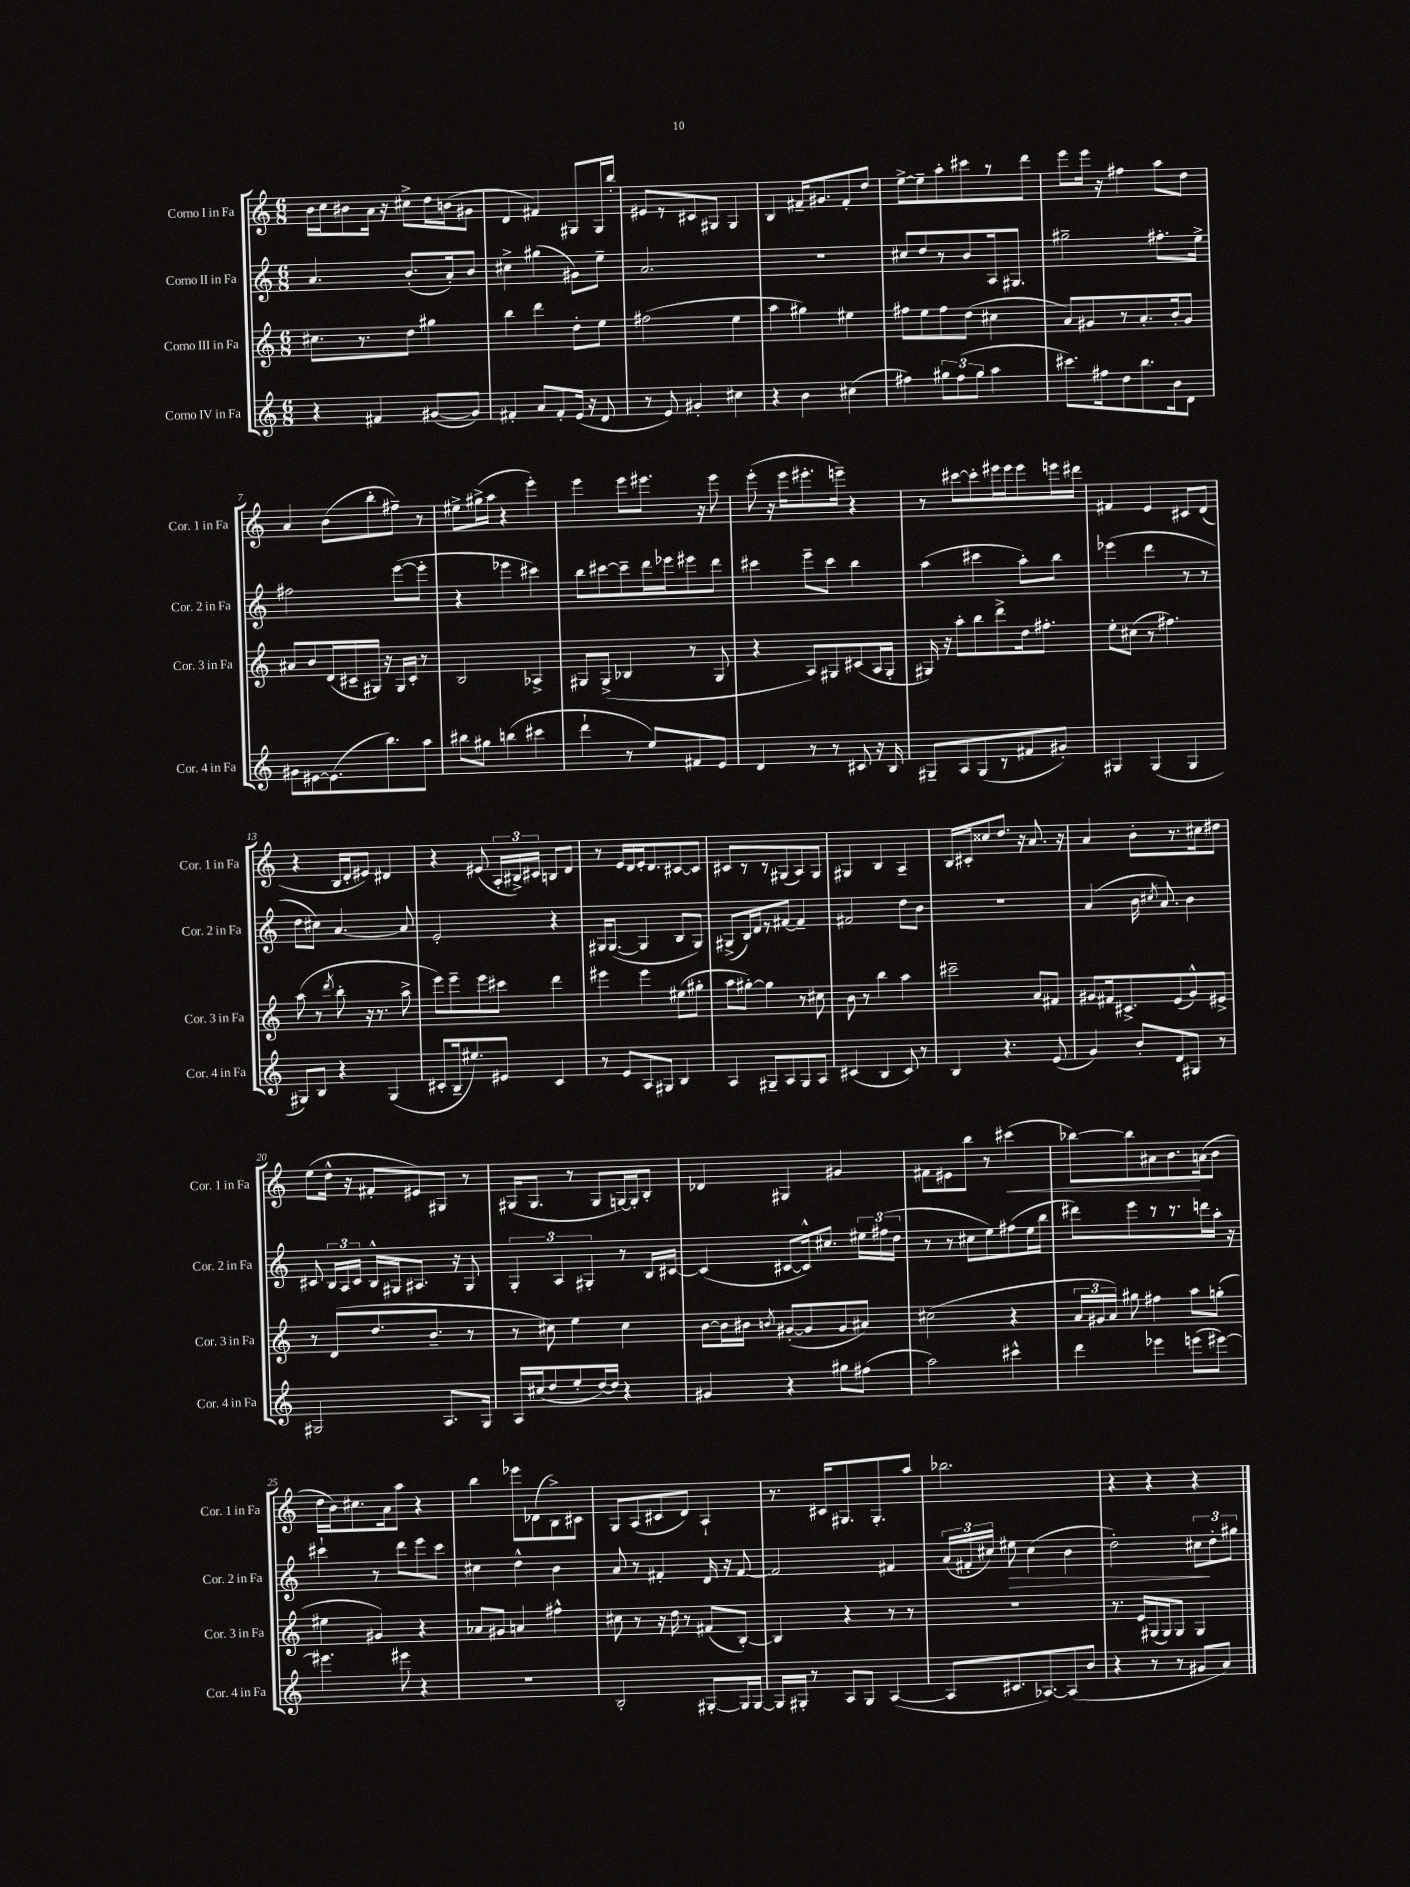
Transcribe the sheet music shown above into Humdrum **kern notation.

**kern	**kern	**kern	**dynam	**kern	**dynam
*part4	*part3	*part2	*part2	*part1	*part1
*staff4	*staff3	*staff2	*staff2	*staff1	*staff1
*I"Corno IV in Fa	*I"Corno III in Fa	*I"Corno II in Fa	*	*I"Corno I in Fa	*
*I'Cor. 4 in Fa	*I'Cor. 3 in Fa	*I'Cor. 2 in Fa	*	*I'Cor. 1 in Fa	*
*clefG2	*clefG2	*clefG2	*	*clefG2	*
*k[]	*k[]	*k[]	*	*k[]	*
*M6/8	*M6/8	*M6/8	*	*M6/8	*
=1	=1	=1	=1	=1	=1
4r	8.cc#X\L	4.a/	.	16b\LL	.
.	.	.	.	16cc\J	.
.	.	.	.	8b#X\	.
.	8.r	.	.	.	.
4f#X/	.	.	.	16a\Jk	.
.	.	.	.	16r	.
.	8dd\J	(8.b'/L	.	8cc#X^\L	.
([8g#X/L	4gg#X\	.	.	16dd\L	.
.	.	16a'/k)	.	(16bn\J	.
8g#/J])	.	8b/J	.	8g#X\J	.
=2	=2	=2	=2	=2	=2
4f#X'/	4bb\	4cc#X^\	.	4d/	.
8a/L	4ddd\	(4gg#X\	.	4f#X/)	.
8f#'/	.	.	.	.	.
(16e/Jk	8dd'\L	8g#X\L)	.	8G#X/L	.
16r	.	.	.	.	.
8d/	8ee\J	8ee~\J	.	16G#/L	.
.	.	.	.	16bb'/JJ	.
=3	=3	=3	=3	=3	=3
8r	(2ff#X\	2.a/	.	8e#X/L	.
8e/)	.	.	.	8r	.
4g#X'/	.	.	.	8c#X/	.
.	.	.	.	8G#X/J	.
4cc#X\	4ee\	.	.	4G#/	.
=4	=4	=4	=4	=4	=4
4r	4aa\	2.r	.	4B/	.
4b\	4gg#X\)	.	.	16f#X~/KL	.
.	.	.	.	8.g#X/	.
(4cc#X\	4ee#X\	.	.	8f#'/	.
.	.	.	.	8dd/J	.
=5	=5	=5	=5	=5	=5
4ff#X\)	8ff#X\L	8cc#X/L	.	[8ee^\L	.
.	8ee\	8dd/	.	8ee~\]	.
12gg#X\L	8ff#\	8r	.	8aa'\	.
(12ff#\	.	.	.	.	.
.	(8dd\J	8b/	.	8ccc#X\	.
12gg#\J	.	.	.	.	.
4aa\	4cc#X\	16A/k	.	8r	.
.	.	8.G#X/J	.	.	.
.	.	.	.	8ddd\J	.
=6	=6	=6	=6	=6	=6
8.ccc#X\L)	8a/L)	2gg#X~\	.	8eee\L	.
.	8g#X/	.	.	16eee\Jk	.
16ff#X\k	.	.	.	16r	.
8dd\	8r	.	.	4ff#X\	.
8.bb\	8.a'/	.	.	.	.
.	.	8.ff#X'\L	.	8aa\L	.
16b\k	16b'/k	.	.	.	.
8d\J	8g#/J	.	.	8dd\J	.
.	.	16ee^\Jk	.	.	.
!!LO:LB:g=z
=7	=7	=7	=7	=7	=7
8g#X\L	8a#X/L	2ff#X\	.	4a/	.
[8e#X\	8b/	.	.	.	.
(8.e#\]	(16d/L	.	.	(8b\L	.
.	16c#X~/	.	.	.	.
.	16G#X/JJ)	.	.	8bb'\	.
8.bb\)	16r	.	.	.	.
.	16G#/LL	([8eee\L	.	8ff#X~\J)	.
.	16c#'/JJ	.	.	.	.
8aa\J	8r	8eee'\J]	.	8r	.
=8	=8	=8	=8	=8	=8
8bb#X\L	2B/	4r	.	8ee#X^\L	.
8gg#X\J	.	.	.	(16gg#X^\L	.
.	.	.	.	16aa\JJ	.
(4bbn\	.	4eee-X\	.	4r	.
4ccc#X\	4A-X^/	4ccc#X\)	.	4eee'\)	.
=9	=9	=9	=9	=9	=9
4ddd`\	8G#X/L	8bb\L	.	4eee\	.
.	(8G#^/J	[8ccc#X\	.	.	.
8r	4B-X/	8ccc#~\]	.	8eee\L	.
8ee/L)	.	16ddd\L	.	8.eee#X\J	.
.	.	16eee-X\J	.	.	.
8f#X/	8r	8eee#X\	.	.	.
.	.	.	.	16r	.
8e/J	8G#/	8ddd\J	.	8eee#\	.
=10	=10	=10	=10	=10	=10
4d/	4r	4ccc#X\	.	(8eee'\	.
.	.	.	.	16r	.
.	.	.	.	16eee\KL	.
8r	8A/L)	8eee~\L	.	8.eee#X'\	.
8r	8G#X/	8ccc#\J	.	.	.
.	.	.	.	16eeen~\Jk)	.
8c#X/	(8c#X/	4bb\	.	4r	.
16r	16A/L	.	.	.	.
16B/	16G#'/JJ	.	.	.	.
=11	=11	=11	=11	=11	=11
8G#X~/L	16G#X/)	(4aa\	.	8r	.
.	16r	.	.	.	.
8A/	8aa'\L	.	.	[8ccc#X\L	.
(8G#/	8bb\	4ccc#X\	.	8ccc#'\]	.
8r	8ddd^\	.	.	16eee#X\L	.
.	.	.	.	16eee#\J	.
8f#X/	16dd\k	8aa'\L)	.	8eee#\	.
.	8.ff#X'\J	.	.	.	.
8g#X'/J)	.	8bb\J	.	16eeen\L	.
.	.	.	.	16ddd#X\JJ	.
=12	=12	=12	=12	=12	=12
4G#X/	8ee'\L	(4eee-X\	.	4f#X/	.
.	(8cc#X\J	.	.	.	.
(4G#/	8r	4ddd\	.	4e/	.
.	4.ff#X\)	.	.	.	.
4G#/	.	8r	.	8c#X/L	.
.	.	8r	.	(8d/J	.
!!LO:LB:g=z
=13	=13	=13	=13	=13	=13
8G#X/L)	(8aa\	8dd\L	.	4r	.
8B/J	8r	8cc#X\J)	.	.	.
.	8qddd/	.	.	.	.
4r	8bb'\	[4.a/	.	16B/LL	.
.	.	.	.	16d'/J	.
.	16r	.	.	8e#X/J)	.
.	8.r	.	.	.	.
(4G#/	.	.	.	4d#X/	.
.	8aa^\	8a/]	.	.	.
=14	=14	=14	=14	=14	=14
8c#X'/L	8eee\L)	2e'/	.	4r	.
16B~/k	8eee~\	.	.	.	.
8.ee#X/)	.	.	.	.	.
.	8eee\	.	.	(8e#X/	.
8e#X/J	8ccc#X\J	.	.	24A'/LL	.
.	.	.	.	24B#X^/)	.
.	.	.	.	24c#X/JJ	.
4c#/	4ddd\	4r	.	8Bn/L	.
.	.	.	.	8d/J	.
=15	=15	=15	=15	=15	=15
8r	4eee#X\	16G#X/KL	.	8r	.
.	.	([8.G#/J	.	.	.
8e/L	.	.	.	16e/LL	.
.	.	.	.	16d/	.
8A/	4eee#\	4G#/]	.	16e'/J	.
.	.	.	.	8.d/	.
8G#X/J	.	.	.	.	.
4B/	(8ee#X\L	8B/L	.	[8c#X/	.
.	8gg#X'\J	8G#/J)	.	8c#/J]	.
=16	=16	=16	=16	=16	=16
4A/	8aa\L	(8G#X^/L	.	8c#X/L	.
.	[8gg#X'\J)	16B/L)	.	8r	.
.	.	16d/J	.	.	.
8G#X~/L	4gg#\]	8r	.	8r	.
8A/	.	[8f#X/J	.	(8G#X/	.
8G#/	8r	4f#~/]	.	8A/)	.
8A/J	8cc#X\	.	.	8G#/J	.
=17	=17	=17	=17	=17	=17
(4c#X/	8b\	2f#X/	.	4G#X/	.
.	8r	.	.	.	.
4B/	4bb\	.	.	4B/	.
8c#/)	4aa\	8dd\L	.	4A~/	.
8r	.	8b\J	.	.	.
=18	=18	=18	=18	=18	=18
4B/	2ccc#X~\	2.r	.	16B/LL	.
.	.	.	.	16c#X'/J	.
.	.	.	.	8cc##X/	.
4.r	.	.	.	8.dd/J	.
.	.	.	.	16r	.
.	8a/L	.	.	8.a/	.
(8e/	8f#X/J	.	.	.	.
.	.	.	.	16r	.
=19	=19	=19	=19	=19	=19
4g/)	8g#X/L	(4a/	.	4a/	.
.	16f#X/k	.	.	.	.
.	8.c#X^/	.	.	.	.
8b'/L	.	16b\	.	8b'\L	.
.	.	8qcc#X/	.	.	.
.	.	8.a/)	.	.	.
8d/	(8e/	.	.	8.r	.
8G#X/J	8g#^^/)	4b\	.	.	.
.	.	.	.	16cc#X\k	.
8r	8e#X^/J	.	.	8dd#X\J	.
!!LO:LB:g=z
=20	=20	=20	=20	=20	=20
2G#X/	8r	8c#X/	.	(8ee\L	.
.	(8d/L	24B/LL	.	16dd^^\Jk	.
.	.	24A/	.	.	.
.	.	.	.	16r	.
.	.	24c#/JJ	.	.	.
.	8.dd/	16B^^/LL	.	8f#X'/L	.
.	.	16G#X/J	.	.	.
.	.	8.A#X/J	.	8e#X/)	.
.	8.b~/J	.	.	.	.
8.A/L	.	.	.	8G#X/J	.
.	.	16r	.	.	.
.	8r	8G#/	.	8r	.
16G#/Jk	.	.	.	.	.
=21	=21	=21	=21	=21	=21
16A/LL	8r	6G'/	.	(16G#X/KL	.
(16cc#X/J	.	.	.	8.G#/J	.
8dd/	8cc#X\)	.	.	.	.
.	.	6A/	.	.	.
8ee'/	4ee\	.	.	8r	.
.	.	6G#X'/	.	.	.
[16dd/L)	.	.	.	8G#/L	.
16dd/JJ]	.	.	.	.	.
4r	4cc#\	8r	.	[16Gn/L)	.
.	.	.	.	16G'/J]	.
.	.	16B/LL	.	8B'/J	.
.	.	[16c#X/JJ	.	.	.
=22	=22	=22	=22	=22	=22
4g#X/	[8b\L	(4c#/]	.	4d-X/	.
.	16b\L]	.	.	.	.
.	16b#X\JJ	.	.	.	.
.	8qbn/	.	.	.	.
4r	([8g#X'/L	[8c#X/L	.	4G#X/	.
.	8g#/]	16c#^^/k])	.	.	.
.	.	8.cc#X/J	.	.	.
8gg#X\L	8g#/	.	.	4g#X/	.
(8ff#X\J	8a#X/J)	24ee#X\LL	.	.	.
.	.	(24ff#X\	.	.	.
.	.	24dd\JJ	.	.	.
=23	=23	=23	=23	=23	=23
2aa\)	(2cc#X\	8r	.	8f#X\L	.
.	.	8r	.	8e#X\	.
.	.	8cc#X\L	.	8bb\J	.
.	.	8ee\)	.	8r	.
!	!	!	!	!	!LO:HP:b
4ccc#X^^\	4r	(8ff#X\	.	(4ccc#X\	<
.	.	16ee\L	.	.	.
.	.	16bb\JJ	.	.	.
=24	=24	=24	=24	=24	=24
4ddd\	24a/LL	8ddd#X\L)	.	[8bb-X\L)	.
.	24g#X/	.	.	.	.
.	24a/JJ)	.	.	.	.
.	8gg#X\	8eee\	.	8bb-\]	.
4eee-X\	4ff#X\	8r	.	8a#X\	.
.	.	8.r	.	8.b\	.
(8eeen\L	8aa\L	.	.	.	.
.	.	16dddn\L	.	(16an\k	[
[8eee#X\J)	(8ggn'\J	16aa'\JJ	.	8b\J	.
.	.	16r	.	.	.
!!LO:LB:g=z
=25	=25	=25	=25	=25	=25
4.eee#X\]	4ee#X\	4ccc#X`\	.	16dd\LL	.
.	.	.	.	16b\J)	.
.	.	.	.	8.cc#X\	.
.	4g#X/)	8r	.	.	.
.	.	.	.	16a\k	.
8eee#X\	.	8ddd\L	.	8aa\J	.
4r	4r	8eee\	.	4r	.
.	.	8ccc#\J	.	.	.
=26	=26	=26	=26	=26	=26
2.r	8a-X/L	4cc#X\	.	4bb\	.
.	8g#X/J	.	.	.	.
.	4an/	4dd^^\	.	8eee-X\L	.
.	.	.	.	(8d-X\	.
.	4ff#X^^\	4b\	.	8B^\)	.
.	.	.	.	8c#X\J	.
=27	=27	=27	=27	=27	=27
2B'/	8cc#X\	8a/	.	8G/L	.
.	8r	8r	.	(8A/	.
.	16r	4f#X'/	.	8c#X/	.
.	16dd\	.	.	.	.
.	8r	.	.	8d/J)	.
[8G#X'/L	(8f#X/L	16d/	.	4A`/	.
.	.	16r	.	.	.
16G#/L]	[8B'/J)	[8f#/	.	.	.
[16G#/JJ	.	.	.	.	.
=28	=28	=28	=28	=28	=28
16G#/LL]	4B/]	2f#/]	.	8.r	.
16G#X'/JJ	.	.	.	.	.
8r	.	.	.	.	.
.	.	.	.	16c#X/KL	.
8A/L	4r	.	.	8.G#X/	.
8G#/J	.	.	.	.	.
.	.	.	.	8.G#'/	.
([4A/	8r	4f#X/	.	.	.
.	8r	.	.	8aa/J	.
=29	=29	=29	=29	=29	=29
8A/L]	2.r	(24a/LL	.	2.bb-X\	.
.	.	24f#X'/	.	.	.
.	.	24cc#X/JJ)	.	.	.
!	!	!	!LO:HP:b	!	!
8.c#X/	.	8ee#X\	>	.	.
.	.	(4cc#\	.	.	.
[8.A-X/)	.	.	.	.	.
(8A-/]	.	4b\	.	.	.
8b/J	.	.	.	.	.
=30	=30	=30	=30	=30	=30
4r	8.r	2dd'\)	.	4r	.
.	16e/LL	.	.	.	.
8r	(16G#X/	.	.	4r	.
.	16G#/J)	.	.	.	.
8r	8G#/J	.	.	.	.
8g#X/L	4G#/	12cc#X\L	.	4r	.
.	.	12dd'\	]	.	.
8a/J)	.	.	.	.	.
.	.	12gg#X\J	.	.	.
==	==	==	==	==	==
*-	*-	*-	*-	*-	*-
